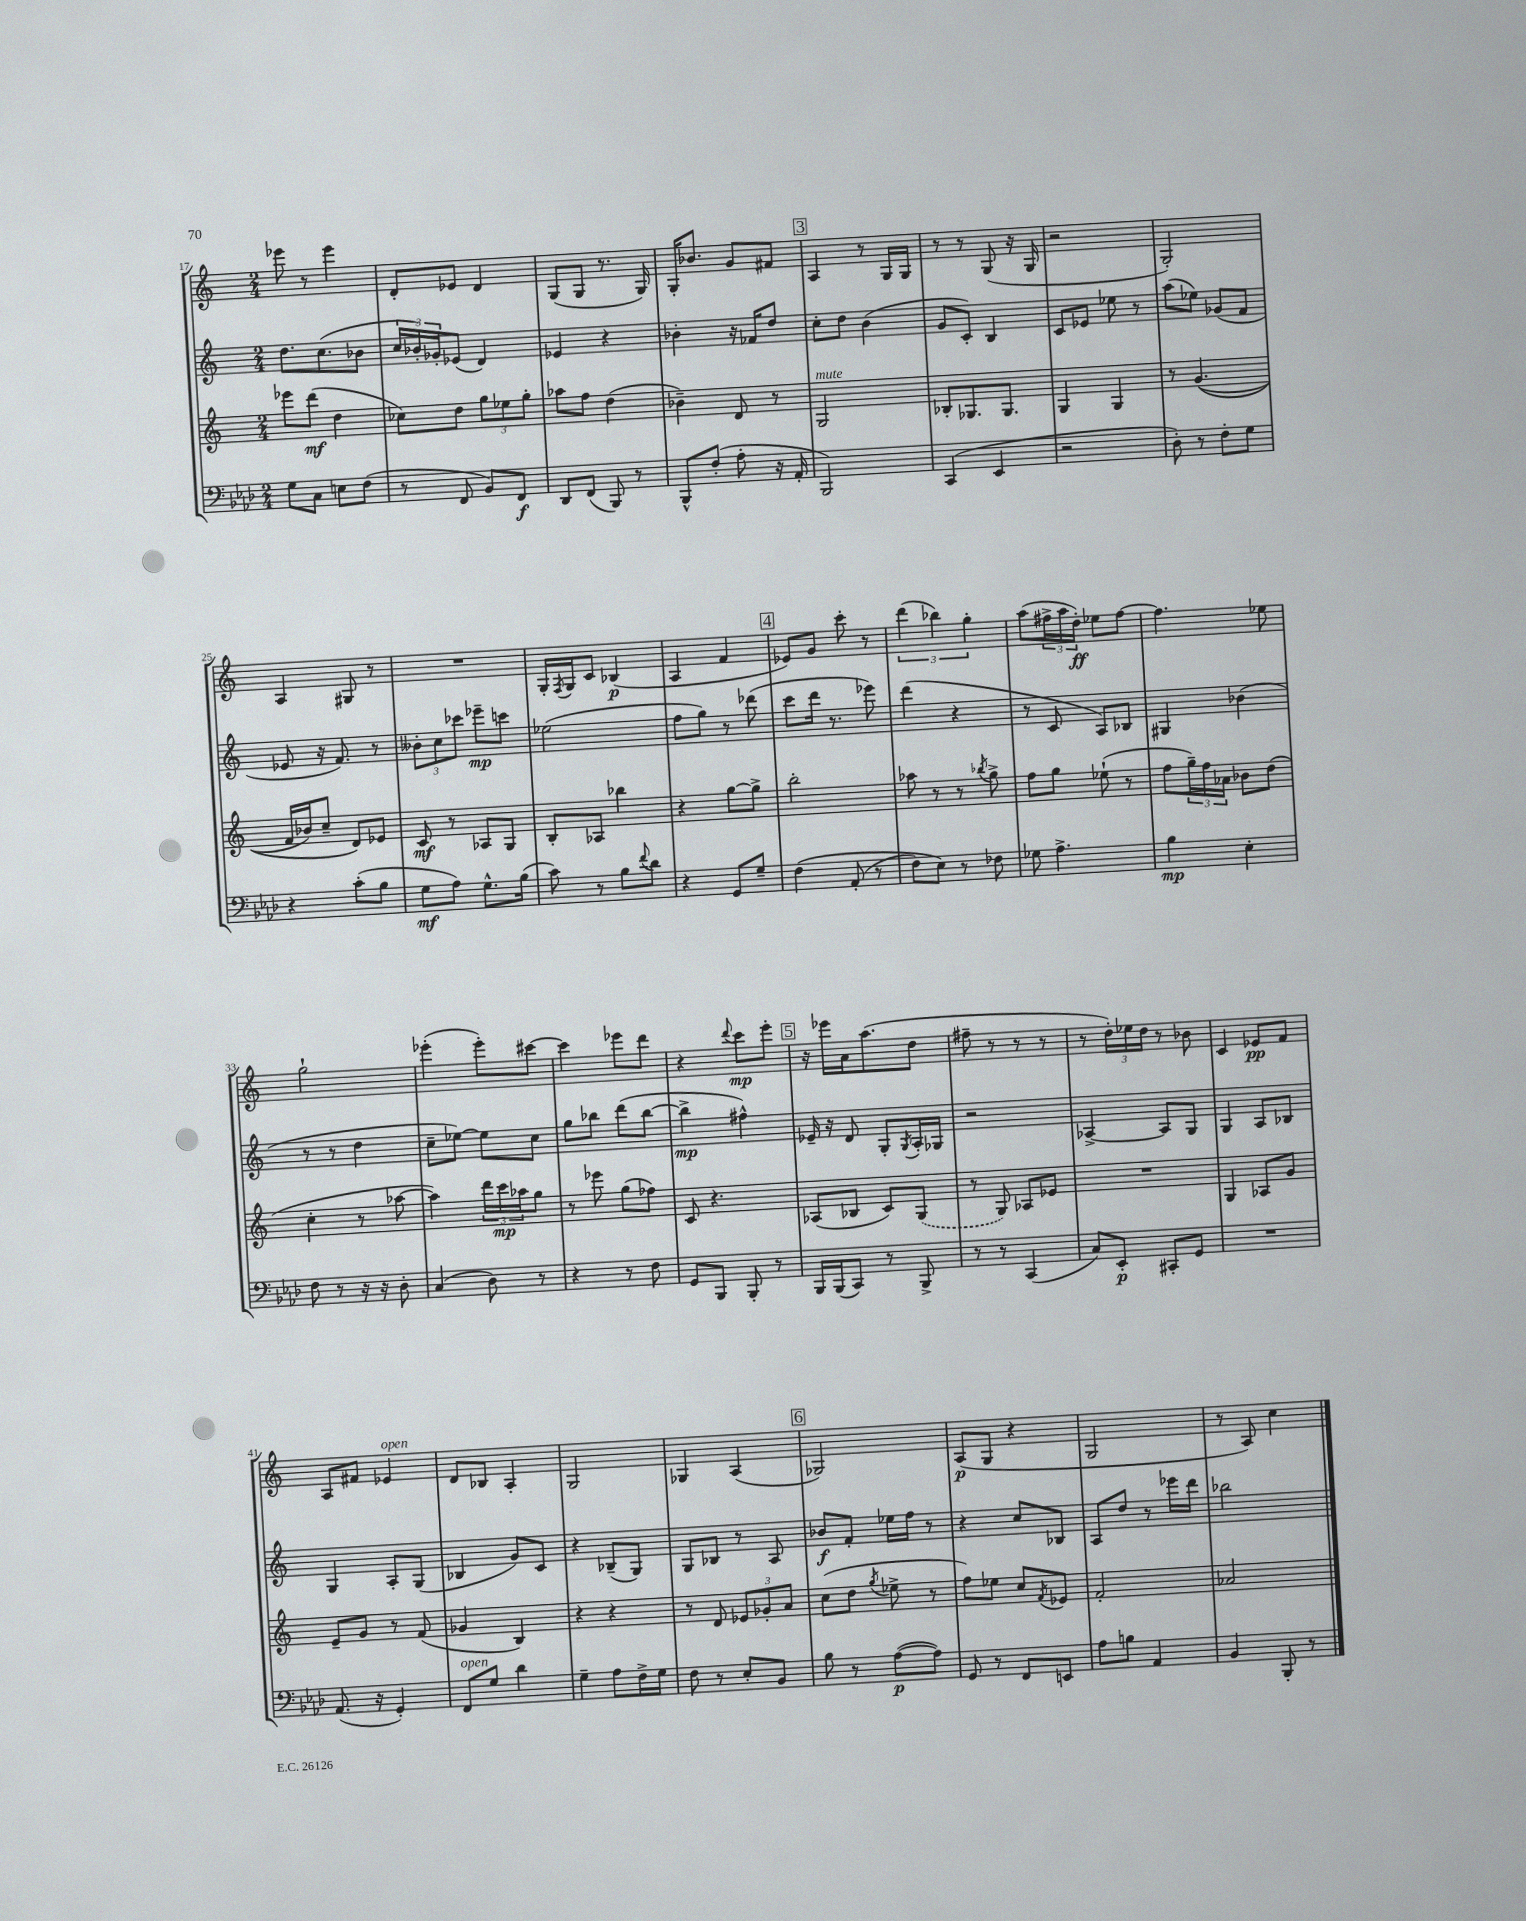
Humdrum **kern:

**kern	**kern	**kern	**kern
*staff4	*staff3	*staff2	*staff1
*clefF4	*clefG2	*clefG2	*clefG2
*k[b-e-a-d-]	*k[]	*k[]	*k[]
*M2/4	*M2/4	*M2/4	*M2/4
8G\L	8eee-\L	8.dd\L	8eee-\
8C\J	(8ddd\J	.	8r
.	.	(8.cc\	.
8E\L	4dd\	.	4eee-\
(8F\J	.	8b-\J	.
=	=	=	=
8r	8cc-\L)	24cc/LL	8d'/L
.	.	24b-'/)	.
.	.	24g-'/J	.
8FF/	8dd\J	(8e-/J	8e-/J
8BB-/L)	12gg\L	4d/)	4d/
.	12ee-\	.	.
8FF/J	.	.	.
.	12gg'\J	.	.
=	=	=	=
8DD-/L	8aa-\L	4e-/	(8G/L
(8FF/J	8ff\J	.	8G/J
8BBB-/)	(4dd\	4r	8.r
8r	.	.	.
.	.	.	16G/)
=	=	=	=
8BBB-^^/L	4b-~\)	4b-'\	16G'/LK
.	.	.	8.b-/J
(8F'/J	.	.	.
8A-'\	8d/	16r	8g/L
.	.	16f-/LK	.
16r	8r	8dd/J	8f#/J
16AA-'/	.	.	.
=	=	=	=
2BBB-/)	2G/	8cc'\L	4A/
.	.	8dd\J	.
.	.	(4b\	8r
.	.	.	16G/LL
.	.	.	16G/JJ
=	=	=	=
(4CC/	8B-'/L	8g/L	8r
.	8.G-/	8c'/J)	8r
4EE-/	.	4B/	(8G/
.	8.G-/J	.	.
.	.	.	16r
.	.	.	16G/
=	=	=	=
2r	4G/	8c/L	2r
.	.	8e-/J	.
.	4G/	8ee-\	.
.	.	8r	.
=	=	=	=
8D-'\)	8r	(8aa\L	2G'/)
8r	&((4.g/	8ee-\J)	.
8F'\L	.	(8g-/L	.
8G\J	.	8f/J	.
=	=	=	=
4r	16f/LL	8e-/	4A/
.	16b-/J)	.	.
.	8cc~/J	16r	.
.	.	8.f/)	.
(8c'\L	8d/L&)	.	8G#/
8B-\J	8e-/J	8r	8r
=	=	=	=
8G\L	8c/	12b--'\L	2r
.	.	12cc\	.
8A-\J)	8r	.	.
.	.	12ccc-\J	.
8.G^^\L	8A-/L	8eee-~\L	.
.	8G/J	8ccc\J	.
(16B-\Jk	.	.	.
=	=	=	=
8c\)	8B'/L	(2ee-\	16G'/LL
.	.	.	8qF/
.	.	.	16G/J
8r	8A-/J	.	8c/J
8B-\L	4bb-\	.	(4B-/
8qqf/	.	.	.
8d-\J	.	.	.
=	=	=	=
4r	4r	8ff\L	4A/
.	.	8gg\J)	.
8GG/L	[8gg\L	8r	4f/
8G~/J	8gg^\]J	(8ddd-\	.
=	=	=	=
&(4F\	2bb'\	8ccc\L	8e-/L)
.	.	16ddd\Jk	8g/J
.	.	8.r	.
(8AA-'/	.	.	8ccc'\
8r	.	8eee-\)	8r
=	=	=	=
8F\L)	8aa-\	(4ddd\	(6ddd\
8E-\J&)	8r	.	.
.	.	.	6bb-\)
8r	8r	4r	.
.	.	.	6gg'\
.	8qbb-/	.	.
8F-\	8gg^\	.	.
=	=	=	=
8G-\	8ff\L	8r	(8aa\L
4.A-^\	8gg\J	8c/	24ff#^\L
.	.	.	24aa\
.	.	.	24dd'\JJ)
.	(8ee-`\	8A/L)	8ee-\L
.	8r	8B-/J	[8ff#\J
=	=	=	=
4B-\	8ff\L	4G#/	4.ff#\]
.	24gg~\L)	.	.
.	24ff\	.	.
.	24a-\JJ	.	.
4E-'\	8b-\L	(4b-\	.
.	(8dd\J	.	8ee-\
=	=	=	=
8F\	4cc'\	8r	2gg`\
8r	.	8r	.
16r	8r	4dd\	.
16r	.	.	.
8D-'\	[8aa-\	.	.
=	=	=	=
(4C/	4aa-\])	8cc~\L	(4eee-'\
.	.	[8ee-\J)	.
8D-\)	24ddd\LL	8ee-\]L	8eee-'\L)
.	24ccc\	.	.
.	24aa-\J	.	.
8r	8gg\J	8cc\J	[8ccc#\J
=	=	=	=
4r	8r	8gg\L	4ccc#\]
.	8eee-\	8bb-\J	.
8r	(8gg\L	(8ddd\L	8eee-\L
8F\	8ff-\J)	[8bb-\J	8ddd\J
=	=	=	=
8GG/L	8c/	4bb-^\]	4r
8BBB-/J	4.r	.	.
.	.	.	8qqddd/
8BBB-'/	.	4ff#^^\)	8ccc\L
8r	.	.	8eee'\J
=	=	=	=
16BBB-/LL	(8A-/L	16e-~/	16r
(16BBB-/J	.	16r	16eee-\LL
8CC/J)	8B-/J	8d/	16a\J
.	.	.	(8.aa\
8r	8c/L)	8G'/L	.
.	.	8qG/	.
8BBB-^/	(8G/J	16A'/L	8dd\J
.	.	16G-/JJ	.
=	=	=	=
8r	8r	2r	8ff#~\
8r	8G/)	.	8r
(4CC/	8A-/L	.	8r
.	8e-/J	.	8r
=	=	=	=
8C/L)	2r	[4A-^/	8r
8EE-'/J	.	.	24dd'\LL)
.	.	.	24ee-\
.	.	.	24dd\JJ
8CC#'/L	.	8A-/]L	8r
8GG/J	.	8G/J	8b-\
=	=	=	=
2r	4G/	4G/	4c/
.	8A-/L	8A/L	8e-/L
.	8g/J	8B-/J	8f/J
=	=	=	=
(8.AA-/	8e~/L	4G/	8A/L
.	8g/J	.	8f#/J
16r	.	.	.
4GG'/)	8r	8A'/L	4e-/
.	(8f/	(8G/J	.
=	=	=	=
8FF/L	4g-/	4B-/	8d/L
8G/J	.	.	8B-/J
4d-\	4B/)	8g/L)	4A'/
.	.	8c/J	.
=	=	=	=
4G~\	4r	4r	2G/
8A-\L	4r	(8B-~/L	.
16F^\L	.	8G/J)	.
16G\JJ	.	.	.
=	=	=	=
8F\	8r	8G/L	4G-/
8r	8d/	8B-/J	.
8E-'/L	12e-/L	8r	(4A/
.	12g-'/	.	.
8BB-/J	.	8A/	.
.	12a/J	.	.
=	=	=	=
8B-\	(8cc\L	8b-/L	2G-/)
8r	8dd\J	8f'/J	.
.	8qgg/	.	.
([8A-\L	8ee-^\	16ee-\LL	.
.	.	16ff\JJ	.
8A-\]J)	8r	8r	.
=	=	=	=
8GG/	8ff\L)	4r	(8A/L
8r	8ee-\J	.	8G/J
8FF/L	8cc/L	8cc/L	4r
.	8qf/	.	.
8EE/J	8e-/J	8B-/J	.
=	=	=	=
8A-\L	2f'/	8A/L	2G/
8B\J	.	8dd/J	.
4AA-/	.	8r	.
.	.	16eee-\LL	.
.	.	16ddd\JJ	.
=	=	=	=
4BB-/	2a-/	2bb-\	8r
.	.	.	8A/)
8BBB-'/	.	.	4cc\
8r	.	.	.
==	==	==	==
*-	*-	*-	*-
